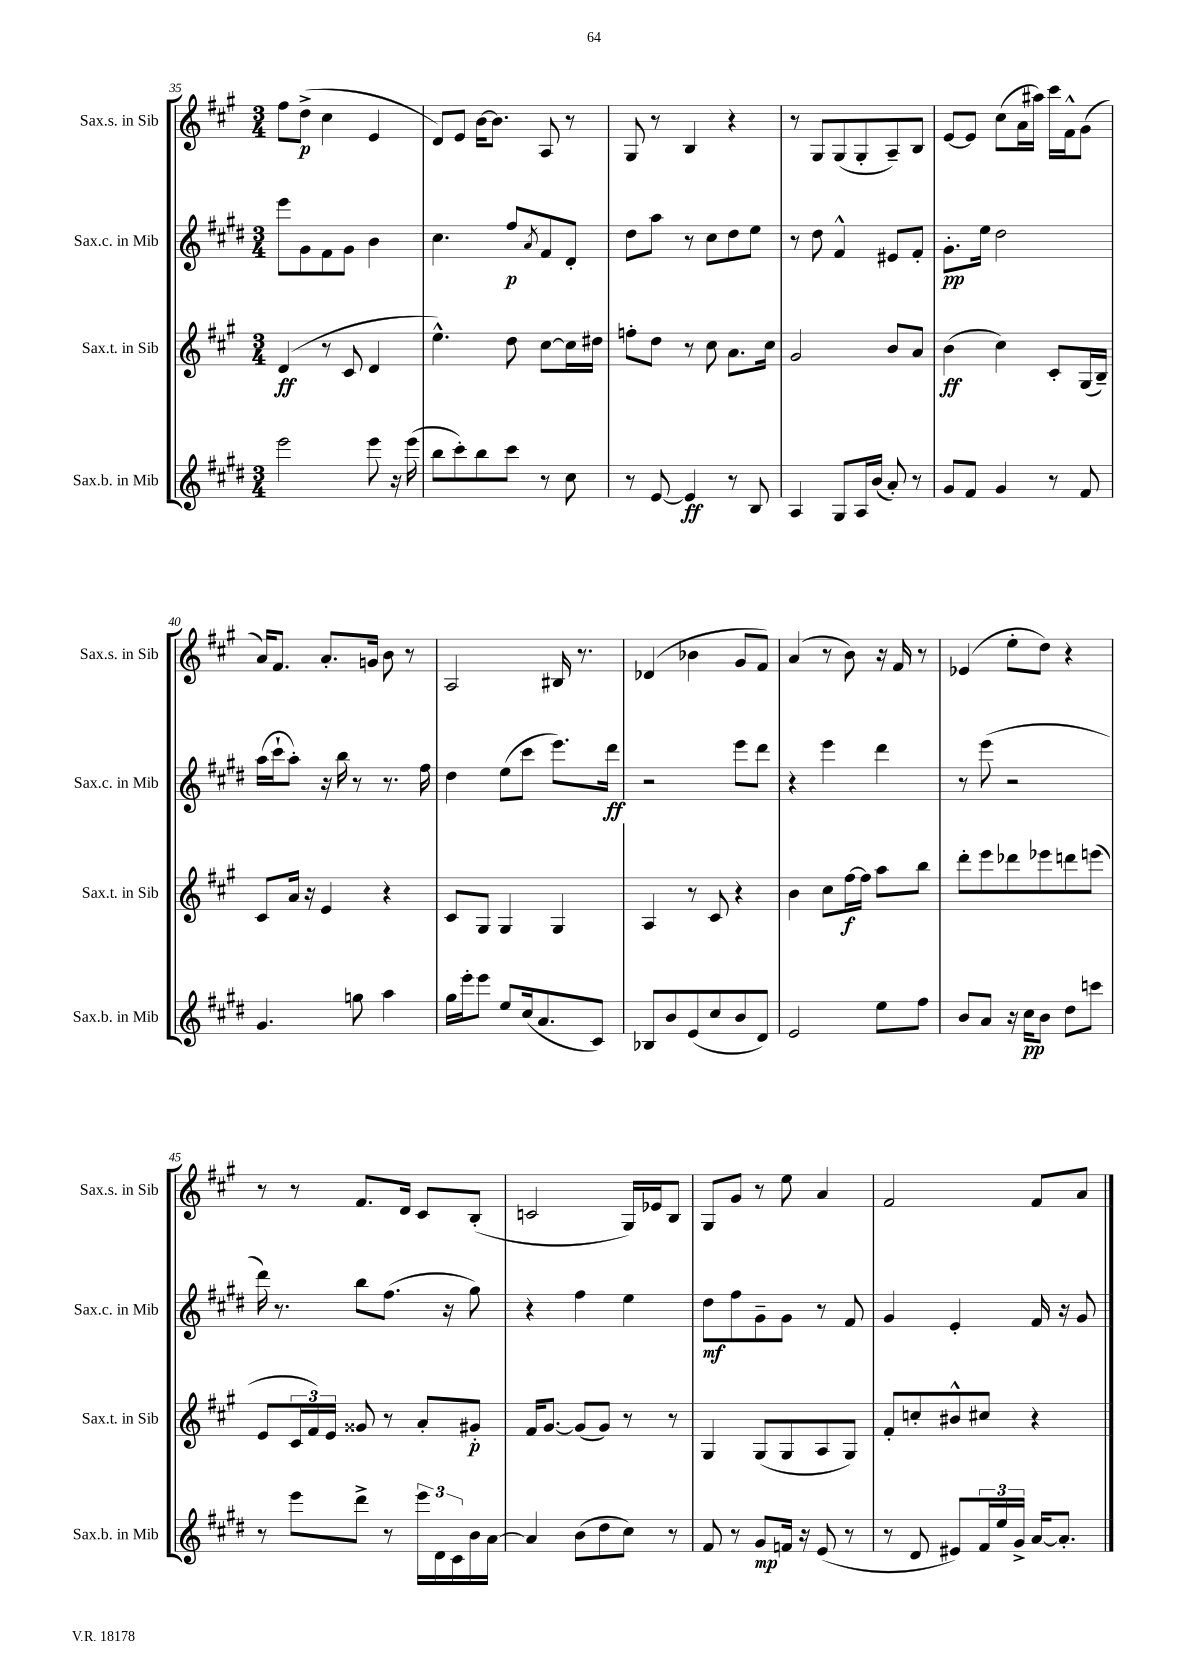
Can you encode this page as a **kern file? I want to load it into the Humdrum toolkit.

**kern	**dynam	**kern	**dynam	**kern	**dynam	**kern	**dynam
*part4	*part4	*part3	*part3	*part2	*part2	*part1	*part1
*staff4	*staff4	*staff3	*staff3	*staff2	*staff2	*staff1	*staff1
*I"Sax.b. in Mib	*	*I"Sax.t. in Sib	*	*I"Sax.c. in Mib	*	*I"Sax.s. in Sib	*
*I'Sax.b. in Mib	*	*I'Sax.t. in Sib	*	*I'Sax.c. in Mib	*	*I'Sax.s. in Sib	*
*clefG2	*	*clefG2	*	*clefG2	*	*clefG2	*
*k[f#c#g#d#]	*	*k[f#c#g#]	*	*k[f#c#g#d#]	*	*k[f#c#g#]	*
*M3/4	*	*M3/4	*	*M3/4	*	*M3/4	*
=35	=35	=35	=35	=35	=35	=35	=35
2eee\	.	(4d/	ff	8eee\L	.	8ff#\L	.
.	.	.	.	8g#\	.	(8dd^\J	p
.	.	8r	.	8f#\	.	4cc#\	.
.	.	8c#/	.	8g#\J	.	.	.
8eee\	.	4d/	.	4b\	.	4e/	.
16r	.	.	.	.	.	.	.
(16eee\	.	.	.	.	.	.	.
=36	=36	=36	=36	=36	=36	=36	=36
8bb\L	.	4.ee^^\)	.	4.cc#\	.	8d/L)	.
8ccc#'\)	.	.	.	.	.	8e/J	.
8bb\	.	.	.	.	.	[16b\KL	.
.	.	.	.	.	.	8.b\J]	.
8ccc#\J	.	8dd\	.	8ff#/L	p	.	.
.	.	.	.	8qa/	.	.	.
8r	.	[8cc#\L	.	8f#/	.	8A/	.
8cc#\	.	16cc#\L]	.	8d#'/J	.	8r	.
.	.	16dd#X\JJ	.	.	.	.	.
=37	=37	=37	=37	=37	=37	=37	=37
8r	.	8ffn'\L	.	8dd#\L	.	8G#/	.
[8e/	.	8dd\J	.	8aa\J	.	8r	.
4e/]	ff	8r	.	8r	.	4B/	.
.	.	8cc#\	.	8cc#\L	.	.	.
8r	.	8.a\L	.	8dd#\	.	4r	.
8B/	.	.	.	8ee\J	.	.	.
.	.	16cc#\Jk	.	.	.	.	.
=38	=38	=38	=38	=38	=38	=38	=38
4A/	.	2g#/	.	8r	.	8r	.
.	.	.	.	8dd#\	.	8G#/L	.
8G#/L	.	.	.	4f#^^/	.	(8G#/	.
16A/L	.	.	.	.	.	8G#'/	.
(16b/JJ	.	.	.	.	.	.	.
8a'/)	.	8b/L	.	8e#X/L	.	8A~/)	.
8r	.	8a/J	.	8f#'/J	.	8B/J	.
=39	=39	=39	=39	=39	=39	=39	=39
8g#/L	.	(4b\	ff	8.g#'\L	pp	[8e/L	.
8f#/J	.	.	.	.	.	8e/J]	.
.	.	.	.	16ee\Jk	.	.	.
4g#/	.	4cc#\)	.	2dd#\	.	(8cc#\L	.
.	.	.	.	.	.	16a\L	.
.	.	.	.	.	.	16aa#X\JJ)	.
8r	.	8c#'/L	.	.	.	16ccc#\LL	.
.	.	.	.	.	.	16f#^^\J	.
8f#/	.	(16G#/L	.	.	.	(8g#\J	.
.	.	16B~/JJ)	.	.	.	.	.
!!LO:LB:g=z
=40	=40	=40	=40	=40	=40	=40	=40
4.g#/	.	8c#/L	.	(16aa\LL	.	16a/KL)	.
.	.	.	.	16ccc#`\J	.	8.f#/J	.
.	.	16a/Jk	.	8aa'\J)	.	.	.
.	.	16r	.	.	.	.	.
.	.	4e/	.	16r	.	8.a'/L	.
.	.	.	.	16bb\	.	.	.
8ggn\	.	.	.	8r	.	.	.
.	.	.	.	.	.	16gn/Jk	.
4aa\	.	4r	.	8.r	.	8b\	.
.	.	.	.	.	.	8r	.
.	.	.	.	16ff#\	.	.	.
=41	=41	=41	=41	=41	=41	=41	=41
16gg#\LL	.	8c#/L	.	4dd#\	.	2A/	.
16eee'\J	.	.	.	.	.	.	.
8eee\J	.	8G#/J	.	.	.	.	.
8ee/L	.	4G#/	.	(8ee\L	.	.	.
(16cc#/k	.	.	.	8ccc#\J	.	.	.
8.a/	.	.	.	.	.	.	.
.	.	4G#/	.	8.eee\L)	.	16B#X/	.
.	.	.	.	.	.	8.r	.
8c#/J)	.	.	.	.	.	.	.
.	.	.	.	16ddd#\Jk	ff	.	.
=42	=42	=42	=42	=42	=42	=42	=42
8B-X/L	.	4A/	.	2r	.	(4d-X/	.
8b/	.	.	.	.	.	.	.
(8e/	.	8r	.	.	.	4b-X\	.
8cc#/	.	8c#/	.	.	.	.	.
8b/	.	4r	.	8eee\L	.	8g#/L	.
8d#/J)	.	.	.	8ddd#\J	.	8f#/J)	.
=43	=43	=43	=43	=43	=43	=43	=43
2e/	.	4b\	.	4r	.	(4a/	.
.	.	8cc#\L	.	4eee\	.	8r	.
.	.	[16ff#\L	f	.	.	8b\)	.
.	.	16ff#\JJ]	.	.	.	.	.
8ee\L	.	8aa\L	.	4ddd#\	.	16r	.
.	.	.	.	.	.	16f#/	.
8ff#\J	.	8bb\J	.	.	.	8r	.
=44	=44	=44	=44	=44	=44	=44	=44
8b/L	.	8ddd'\L	.	8r	.	(4e-X/	.
8a/J	.	8eee\	.	(8eee\	.	.	.
16r	.	8ddd-X\	.	2r	.	8ee'\L	.
16cc#\KL	pp	.	.	.	.	.	.
8b\J	.	8eee-X\	.	.	.	8dd\J)	.
8dd#\L	.	8dddn\	.	.	.	4r	.
8cccn\J	.	(8eeen\J	.	.	.	.	.
!!LO:LB:g=z
=45	=45	=45	=45	=45	=45	=45	=45
8r	.	8e/L	.	16ddd#\)	.	8r	.
.	.	.	.	8.r	.	.	.
8eee\L	.	24c#/L	.	.	.	8r	.
.	.	24f#/)	.	.	.	.	.
.	.	24e/JJ	.	.	.	.	.
8ddd#^\J	.	8g##X/	.	8bb\L	.	8.f#/L	.
8r	.	8r	.	(8.ff#\J	.	.	.
.	.	.	.	.	.	16d/Jk	.
24eee\LL	.	8a'/L	.	.	.	8c#/L	.
24d#\	.	.	.	.	.	.	.
.	.	.	.	16r	.	.	.
24c#\	.	.	.	.	.	.	.
16b\	.	8g#X'/J	p	8gg#\)	.	(8B'/J	.
[16a\JJ	.	.	.	.	.	.	.
=46	=46	=46	=46	=46	=46	=46	=46
4a/]	.	16f#/KL	.	4r	.	2cn/	.
.	.	[8.g#/J	.	.	.	.	.
(8b\L	.	(8g#/L]	.	4ff#\	.	.	.
8dd#\	.	8g#/J)	.	.	.	.	.
8cc#\J)	.	8r	.	4ee\	.	16G#/LL)	.
.	.	.	.	.	.	16e-X/J	.
8r	.	8r	.	.	.	8B/J	.
=47	=47	=47	=47	=47	=47	=47	=47
8f#/	.	4G#/	.	8dd#\L	mf	8G#/L	.
8r	.	.	.	8ff#\	.	8g#/J	.
8g#/L	mp	(8G#/L	.	8g#~\	.	8r	.
16fn/Jk	.	8G#/	.	8g#\J	.	8ee\	.
16r	.	.	.	.	.	.	.
(8e/	.	8A/	.	8r	.	4a/	.
8r	.	8G#/J)	.	8f#/	.	.	.
=48	=48	=48	=48	=48	=48	=48	=48
8r	.	8f#'/L	.	4g#/	.	2f#/	.
8d#/	.	8ccn'/	.	.	.	.	.
8e#X/L)	.	8b#X^^/	.	4e'/	.	.	.
24f#/L	.	8cc#X/J	.	.	.	.	.
24ee/	.	.	.	.	.	.	.
24g#^/JJ	.	.	.	.	.	.	.
[16a/KL	.	4r	.	16f#/	.	8f#/L	.
8.a'/J]	.	.	.	16r	.	.	.
.	.	.	.	8g#/	.	8a/J	.
==	==	==	==	==	==	==	==
*-	*-	*-	*-	*-	*-	*-	*-
